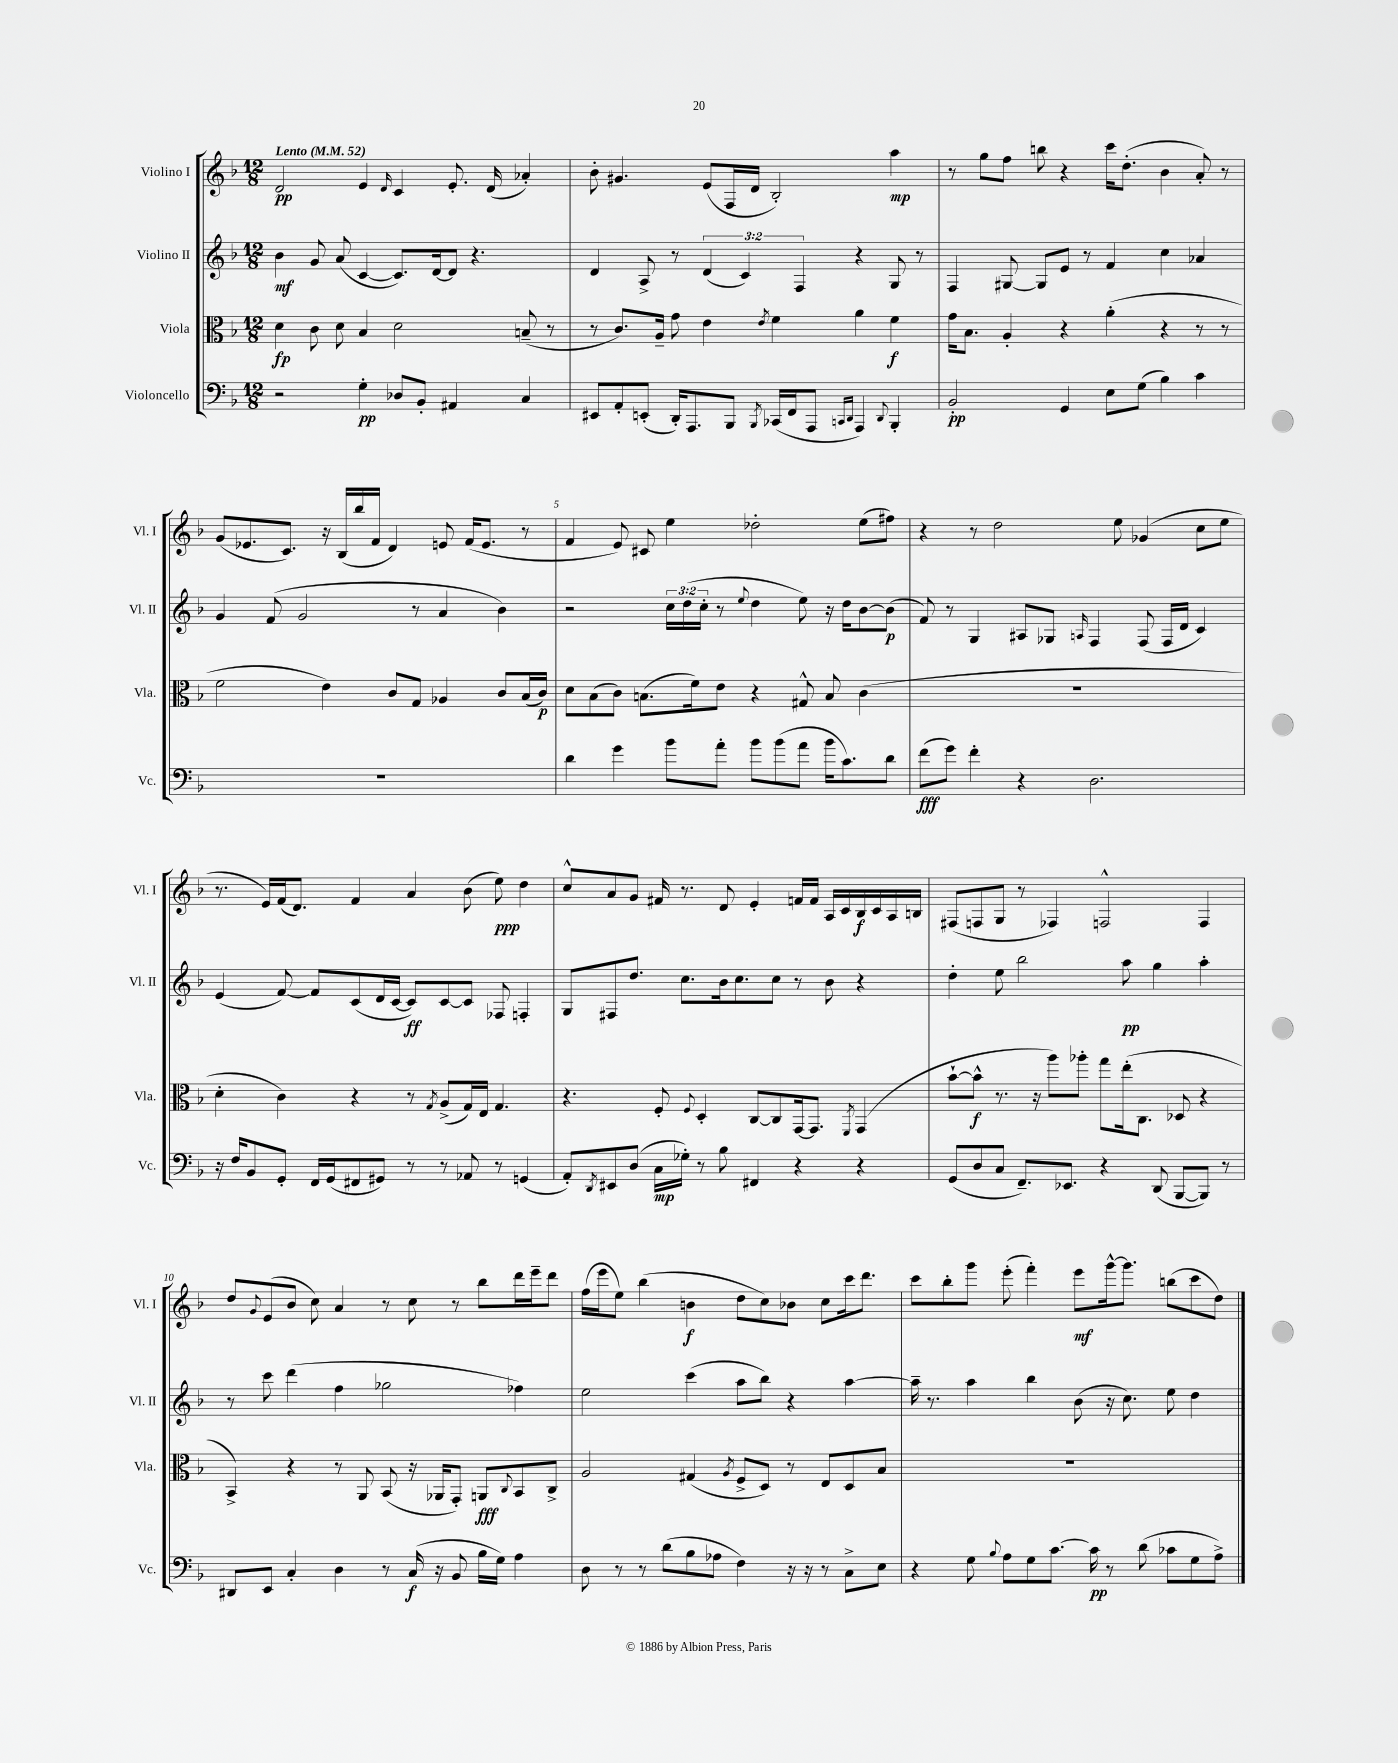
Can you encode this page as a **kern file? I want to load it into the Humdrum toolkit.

**kern	**kern	**kern	**kern
*staff4	*staff3	*staff2	*staff1
*clefF4	*clefC3	*clefG2	*clefG2
*k[b-]	*k[b-]	*k[b-]	*k[b-]
*M12/8	*M12/8	*M12/8	*M12/8
*MM52	*MM52	*MM52	*MM52
2r	4d\	4b-\	2d/
.	8c\	8g/	.
.	8d\	(8a/	.
4G'\	4B-/	[4c/	4e/
.	.	.	16qqd/
8D-/L	2d\	8.c/]L)	4c/
8BB-'/J	.	.	.
.	.	[16d/k	.
4AA#/	.	8d/]J	8.e'/
.	.	4.r	.
.	.	.	(16d/
4C/	(8B~/	.	4a-'/)
.	8r	.	.
=	=	=	=
8EE#/L	8r	4d/	8b-'\
8AA'/	8.c/L)	.	4.g#/
(8EE'/J	.	8A^/	.
.	16A~/Jk	.	.
16DD'/LK)	8g\	8r	.
8.AAA/	.	.	.
.	4e\	(6d/	(8e/L
8BBB-/J	.	.	16F/L
.	.	6c/)	.
.	.	.	16d/JJ
8qBBB-/	8qe/	.	.
(16CC-/LL	4f\	.	2B-'/)
16FF/J	.	.	.
.	.	6F/	.
8AAA/J	.	.	.
16qqCC/LL	.	.	.
16qqDD/JJ	.	.	.
4AAA/)	4a\	4r	.
8qqDD/	.	.	.
4BBB-'/	4f\	8G/	4aa\
.	.	8r	.
=	=	=	=
2BB-'/	16g\LK	4F/	8r
.	8.B-\J	.	.
.	.	.	8gg\L
.	4A'/	[8G#/	8ff\J
.	.	8G#/]L	8bb\
4GG/	4r	8e/J	4r
.	.	8r	.
8E\L	(4a'\	4f/	16ccc\LK
.	.	.	(8.dd'\J
(8G\J	.	.	.
4B-\)	4r	4cc\	4b-\
4c\	8r	4a-/	8a'/)
.	8r	.	8r
=	=	=	=
1.r	2f\	4g/	(8g/L
.	.	.	8.e-/
.	.	(8f/	.
.	.	.	8.c/J)
.	.	2g/	.
.	4e\)	.	16r
.	.	.	(16B-/LL
.	.	.	16bb-/
.	.	.	16f/JJ
.	8c/L	.	4d/)
.	8G/J	8r	.
.	4A-/	4a/	8e/
.	.	.	(16f/LK
.	.	.	8.e/J
.	8c/L	4b-\)	.
.	(16B-/L	.	8r
.	16c/JJ)	.	.
=	=	=	=
4d\	8d\L	2r	4f/
.	(8B-\	.	.
4g\	8c\J)	.	8e/)
.	(8.B\L	.	8c#/
8b-\L	.	24cc\LL	4ee\
.	.	(24dd\	.
.	16f\k)	.	.
.	.	24cc'\JJ	.
8a'\J	8e\J	8r	.
.	.	8qqee/	.
8b-\L	4r	4dd\	2dd-'\
(8b-\	.	.	.
8a\J	8G#^^/	8ee\)	.
16b-\LK	8B/	16r	.
8.c\)	.	16dd\LK	.
.	(4c\	[8b-\	(8ee\L
8d\J	.	(8b-\]J	8ff#\J)
=	=	=	=
(8f\L	1.r	8f/)	4r
8g\J)	.	8r	.
4f'\	.	4G/	8r
.	.	.	2dd\
4r	.	8A#/L	.
.	.	8G-/J	.
.	.	16qqA/	.
2.D\	.	4F/	.
.	.	.	8ee\
.	.	(8F/	(4g-/
.	.	16F/LL	.
.	.	16d/JJ	.
.	.	4c/)	8cc\L
.	.	.	8ee\J
=	=	=	=
16r	4d'\	(4e/	8.r
16F/LK	.	.	.
8BB-/	.	.	.
.	.	.	16e/LL)
8GG'/J	4c\)	[8f/)	(16f/J
.	.	.	8.d/J)
16FF/LL	.	8f/]L	.
(16GG/J	.	.	.
8FF#/	4r	(8c/	4f/
8GG#/J)	.	16d/L	.
.	.	[16c/JJ	.
8r	8r	8c/]L)	4a/
.	8qG/	.	.
8r	(8A^/L	[8c/	.
8AA-/	16G/L)	8c/]J	(8b-\
.	16E/JJ	.	.
8r	4.G/	8F-/	8ee\)
(4GG/	.	4F'/	4dd\
=	=	=	=
8AA'/L)	4.r	8G/L	8cc^^/L
8qDD/	.	.	.
8EE#/	.	8F#/	8a/
(8D/J	.	8.dd/J	8g/J
16C\LL	8F'/	.	16f#/
16G-'\JJ)	.	8.cc\L	8.r
.	8qqF/	.	.
8r	4D'/	.	.
8B-\	.	16b-\k	8d/
.	.	8.cc\	.
4FF#/	[8C/L	.	4e'/
.	8C/]	8cc\J	.
4r	[16GG/k	8r	16f/LL
.	8.GG/]J	.	16f/JJ
.	.	8b-\	16A/LL
.	.	.	16c/
.	8qFF/	.	.
4r	(4GG/	4r	16B-/
.	.	.	16c/
.	.	.	16A/
.	.	.	16B/JJ
=	=	=	=
(8GG/L	[8b-`\L	4dd'\	(8F#/L
8D/	8b-^^\]J	.	8F/
8C/J	8.r	8ee\	8G/J
8.FF~/L)	.	2bb-\	8r
.	16r	.	.
.	8aa\L)	.	4F-/)
8.EE-/J	.	.	.
.	8aa-'\J	.	.
4r	8gg\L	.	2F^^/
.	(16ee'\k	8aa\	.
.	8.C\J	.	.
(8DD/	.	4gg\	.
[8BBB-/L	8D-/	.	.
8BBB-/]J)	4r	4aa'\	4F/
8r	.	.	.
=	=	=	=
8DD#/L	4BB-^/)	8r	8dd/L
.	.	.	8qqg/
8EE/J	.	8ccc\	(8e/
4C'/	4r	(4ddd\	8b-/J
.	.	.	8cc\)
4D\	8r	4ff\	4a/
.	8AA/	.	.
8r	(8BB-/	2gg-\	8r
(16C/	16r	.	8cc\
16r	16AA-/LK	.	.
8BB-/	8GG'/J)	.	8r
16B-\LL	8AA/L	.	8bb-\L
16G\JJ)	.	.	.
.	8qqC/	.	.
4A\	8BB-/	4ff-\)	16ddd\L
.	.	.	16eee~\J
.	8C^/J	.	8ddd\J
=	=	=	=
8D\	2A/	2ee\	(16ff\LL
.	.	.	16eee\J
8r	.	.	8ee\J)
8r	.	.	(4bb-\
(8d\L	.	.	.
8B-\	(4G#/	(4ccc\	4b\
8A-\J	.	.	.
.	8qA/	.	.
4F\)	8F^/L	8aa\L	8dd\L
.	8D/J)	8bb-\J)	8cc\)
16r	8r	4r	8b-\J
16r	.	.	.
8r	8E/L	.	8cc\L
8C^\L	8D/	[4aa\	16ccc\k
.	.	.	8.ddd\J
8E\J	8B-/J	.	.
=	=	=	=
4r	1.r	16aa~\]	8ccc\L
.	.	8.r	.
.	.	.	8bb-'\
8G\	.	4aa\	8ggg\J
8qqB-/	.	.	.
8A\L	.	.	(8eee'\
8G\	.	4bb-\	4fff'\)
[8.c\J	.	.	.
.	.	(8b-\	8eee\L
16c\]	.	.	.
8r	.	16r	[16ggg^^\k
.	.	8.cc\)	8.ggg\]J
(8d\	.	.	.
8c-\L	.	8ee\	(8bb\L
8G\	.	4dd\	8ccc\
8A^\J)	.	.	8dd\J)
==	==	==	==
*-	*-	*-	*-
